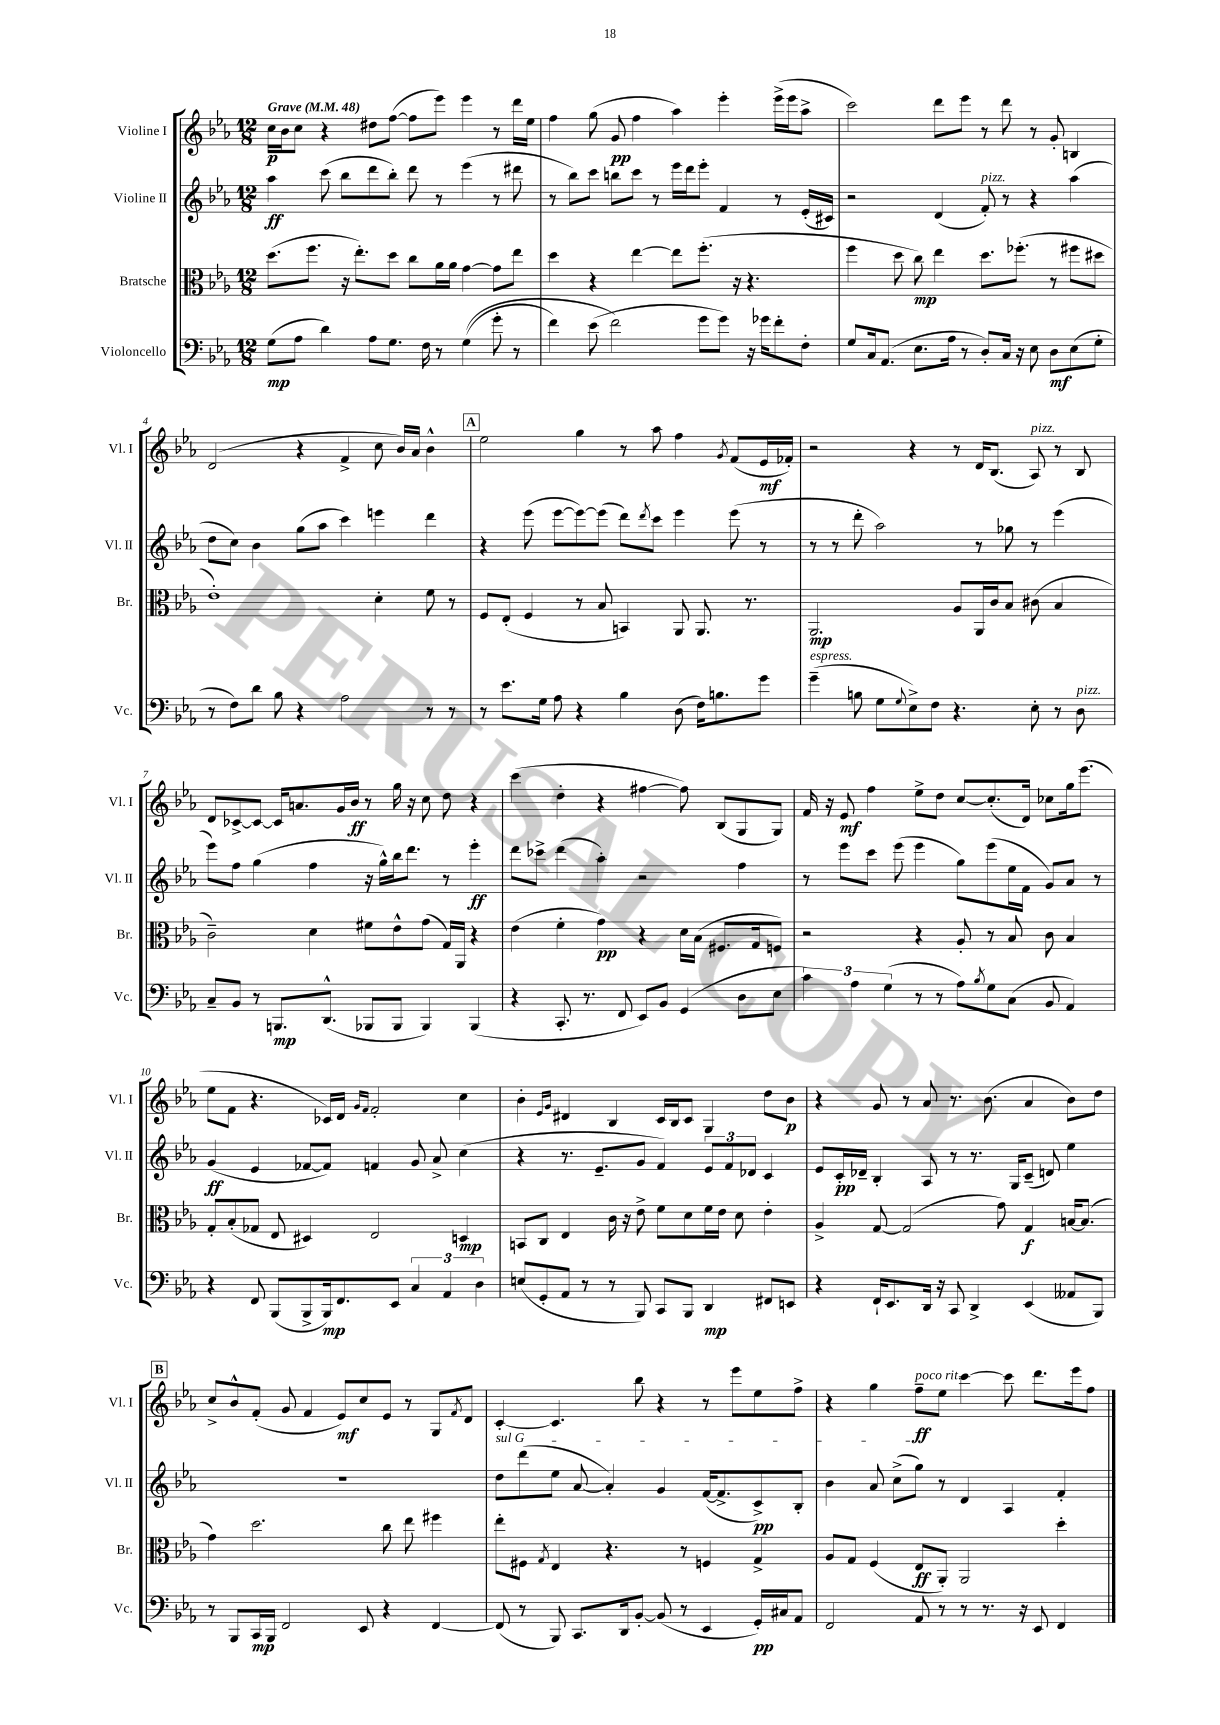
<<
\new StaffGroup <<
\new Staff = "s0" \with { instrumentName = "Violine I" shortInstrumentName = "Vl. I" } {
    \clef treble \key ees \major \numericTimeSignature \time 12/8 \tempo "Grave" 4 = 48
    c''16\p bes'16 c''8 r4 dis''8 f''8~( f''8 ees'''8) ees'''4 r8 d'''16 ees''16 |
    f''4 g''8( g'8\pp f''4 aes''4) ees'''4-. ees'''16->( ees'''16 aes''8-> |
    c'''2) d'''8 ees'''8 r8 d'''8 r8 g'8-. b4 |
    d'2( r4 f'4-> c''8 bes'16) aes'16 bes'4-^ |
    \mark \markup { \box "A" } ees''2 g''4 r8 aes''8 f''4 \acciaccatura { g'8 } f'8( ees'16\mf fes'16-.) |
    r2 r4 r8 d'16 bes8.( aes8^\markup { \italic "pizz." }) r8 bes8 |
    d'8 ces'8~-> ces'8~ ces'16 a'8. g'16 bes'16\ff r8 g''16 r16 c''8 d''8 r4 |
    c'''4( d''4-. r4 fis''4~ fis''8) bes8( g8 g8) |
    f'16 r16 ees'8\mf f''4 ees''8-> d''8 c''8~ c''8.-.( d'16) ces''8 g''16 ees'''8.( |
    ees''8 f'8 r4. ces'16) d'16 \grace { g'16 f'16 } f'2-. c''4 |
    bes'4-. \grace { ees'16 g'16 } dis'4 bes4 c'16 bes16 c'8 g4 d''8 bes'8\p |
    r4 g'8 r8 aes'8 r8. bes'8.( aes'4 bes'8) d''8 |
    \mark \markup { \box "B" } c''8-> bes'8-^ f'8-.( g'8 f'4 ees'8\mf) c''8 ees'8 r8 g8 \acciaccatura { f'8 } d'8 |
    c'4~-. c'4. bes''8 r4 r8 ees'''8 ees''8 f''8-> |
    r4 g''4 f''8--\ff^\markup { \italic "poco rit." } ees''8 c'''4~ c'''8 d'''8. ees'''16 f''8 \bar "|." |
}
\new Staff = "s1" \with { instrumentName = "Violine II" shortInstrumentName = "Vl. II" } {
    \clef treble \key ees \major \numericTimeSignature \time 12/8
    aes''4\ff c'''8( bes''8 d'''8 bes''8-.) d'''8 r8 ees'''4( r8 dis'''8 |
    r8 bes''8) c'''8 b''8 c'''8 r8 ees'''16 d'''16 ees'''8-. f'4 r8 ees'16-.( cis'16) |
    r2 d'4( f'8-.^\markup { \italic "pizz." }) r8 r4 aes''4( |
    d''8 c''8) bes'4 g''8( aes''8 c'''4) e'''4 d'''4 |
    \mark \markup { \box "A" } r4 ees'''8( ees'''8~ ees'''8~) ees'''8( d'''8) \acciaccatura { d'''8 } c'''8 ees'''4 ees'''8( r8 |
    r8 r8 d'''8-. aes''2) r8 ges''8 r8 ees'''4( |
    ees'''8) f''8 g''4( f''4 r16 g''16-^) bes''16 d'''8. r8 ees'''4-.\ff |
    d'''8 ces'''8-> d'''4( aes''4-.) r2 f''4 |
    r8 ees'''8 c'''8 ees'''8( ees'''4 g''8) ees'''8( ees''16 f'16 g'8) aes'8 r8 |
    g'4\ff( ees'4 fes'8~ fes'8) f'4 g'8 aes'8-> c''4( |
    r4 r8. ees'8.-- g'8 f'4) \tuplet 3/2 { ees'8 f'8 des'8 } c'4 |
    ees'8 c'16-.\pp des'16-- bes4-. aes8 r8 r8. g16 c'8--( d'8) ees''4 |
    \mark \markup { \box "B" } R1. |
    \once \override TextSpanner.bound-details.left.text = \markup { \italic "sul G" } d''8\startTextSpan d'''8( ees''8 aes'8~ aes'4-.) g'4 f'16~( f'8.-> c'8->\pp) bes8-. |
    bes'4 aes'8 c''8->( g''8\stopTextSpan) r8 d'4 aes4 f'4-. \bar "|." |
}
\new Staff = "s2" \with { instrumentName = "Bratsche" shortInstrumentName = "Br." } {
    \clef alto \key ees \major \numericTimeSignature \time 12/8
    d''8.( f''8. r16 ees''8.-.) d''8 c''8 aes'16 aes'16 g'4~ g'8 ees''8 |
    d''4 r4 ees''4~ ees''8 f''8.-.( r16 r4. |
    f''4 d''8 c''8\mp) ees''4 d''8. fes''8.-.( r8 fis''8 dis''8 |
    ees'1-.) d'4-. f'8 r8 |
    \mark \markup { \box "A" } f8 ees8-.( f4 r8 bes8 b,4) aes,8 aes,8. r8. |
    aes,2.\mp aes8 aes,16 c'16 bes8 cis'8( bes4 |
    c'2--) d'4 fis'8 ees'8-^ g'8( g16) aes,16 r4 |
    ees'4( f'4-. g'4\pp) r4 d'16 bes16( fis8. g16 f8) |
    r2 r4 aes8-. r8 bes8 c'8 bes4 |
    g8-. bes8-.( ges8 ees8 dis4) ees2 d4\mp |
    b,8 c8 ees4 c'16 r16 ees'8-> f'8 d'8 f'16 ees'16 d'8 ees'4-. |
    aes4-> g8~ g2( g'8) g4\f b16~ b8.( |
    \mark \markup { \box "B" } g'4) d''2. c''8 ees''8 fis''4 |
    ees''8-. fis8 \acciaccatura { g8 } ees4 r4. r8 f4 g4-> |
    aes8 g8 f4( ees8\ff aes,8-.) aes,2 d''4-. \bar "|." |
}
\new Staff = "s3" \with { instrumentName = "Violoncello" shortInstrumentName = "Vc." } {
    \clef bass \key ees \major \numericTimeSignature \time 12/8
    g8\mp( aes8 d'4) aes8 g8. f16 r8 g4(\( g'8-. r8 |
    f'4) ees'8( f'2\) g'8 g'8) r16 ges'16 f'8-. f8-. |
    g8 c16 aes,8.( ees8. aes16 r8 d8-.) c16 r16 ees8 d8\mf ees8( g8-. |
    r8 f8) d'8 bes8 r4 aes2 r8 r8 |
    \mark \markup { \box "A" } r8 ees'8. g16 aes8 r4 bes4 d8( f16) b8. g'8 |
    g'4--^\markup { \italic "espress." }( b8 g8 \appoggiatura { g8 } ees8->) f8 r4. ees8-. r8 d8^\markup { \italic "pizz." } |
    c8-- bes,8 r8 b,,8.\mp d,8.-^( bes,,8 bes,,8 bes,,4) bes,,4( |
    r4 c,8.-. r8. f,8 ees,8) bes,8 g,4( d8 ees8 |
    \tuplet 3/2 { c'4) aes4 g4( } r8 r8 aes8) \acciaccatura { bes8 } g8 c8( bes,8 aes,4) |
    r4 f,8 bes,,8( bes,,8-> bes,,16\mp) f,8. ees,8 \tuplet 3/2 { c4 aes,4 d4 } |
    e8( g,8-. aes,8 r8 r8 bes,,8) c,8 bes,,8 d,4\mp fis,8 e,8 |
    r4 f,16-! ees,8. d,16 r16 c,8 d,4-> ees,4( aeses,8 bes,,8) |
    \mark \markup { \box "B" } r8 bes,,8 c,16\mp bes,,16 f,2 ees,8 r4 f,4~ |
    f,8( r8 bes,,8) c,8. d,16 bes,8~-. bes,8( r8 ees,4 g,16-.\pp) cis16 aes,8 |
    f,2 aes,8 r8 r8 r8. r16 ees,8 f,4 \bar "|." |
}
>>
>>
